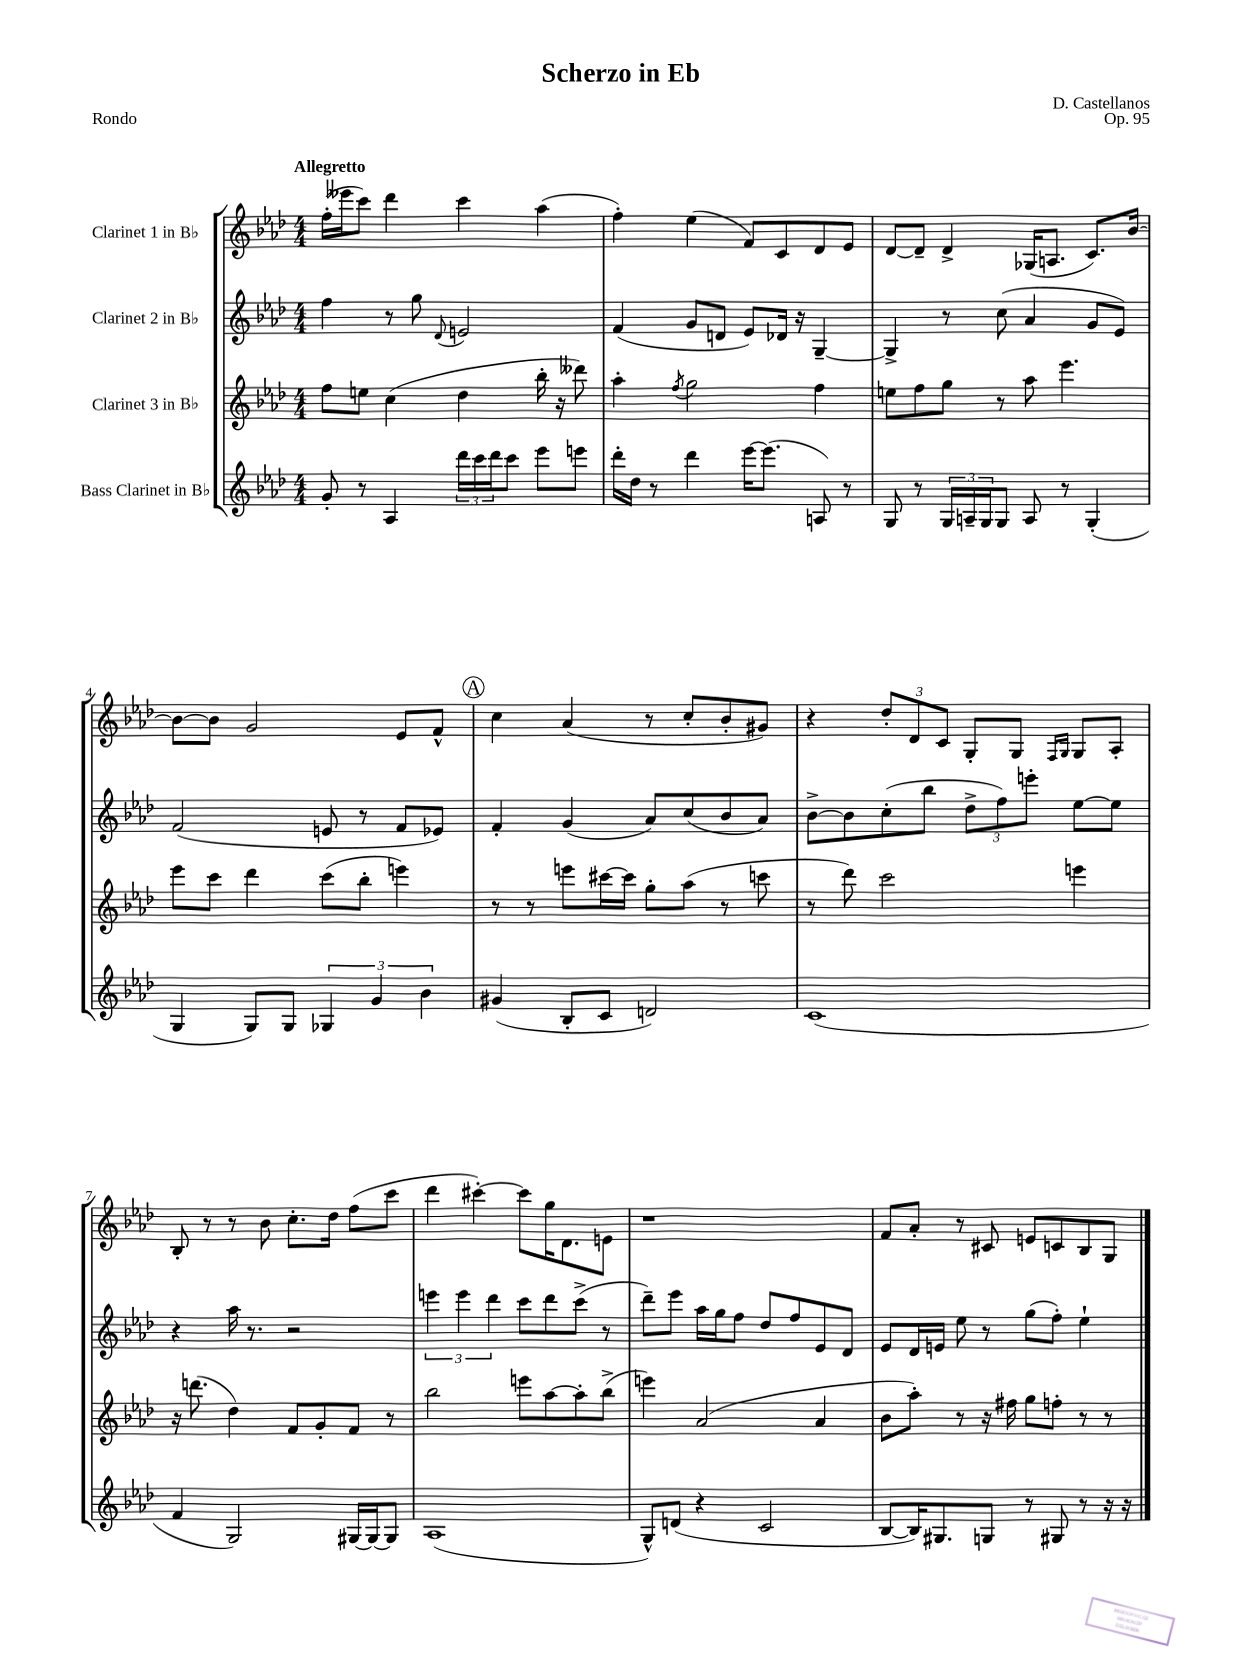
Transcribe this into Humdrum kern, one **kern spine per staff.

**kern	**kern	**kern	**kern
*staff4	*staff3	*staff2	*staff1
*clefG2	*clefG2	*clefG2	*clefG2
*k[b-e-a-d-]	*k[b-e-a-d-]	*k[b-e-a-d-]	*k[b-e-a-d-]
*M4/4	*M4/4	*M4/4	*M4/4
8g'	8ff	4ff	(16ff'
.	.	.	16eee--
8r	8ee	.	8ccc)
4A-	(4cc	8r	4ddd-
.	.	8gg	.
.	.	8qqd-	.
24ddd-	4dd-	2e	4ccc
24ccc	.	.	.
24ddd-	.	.	.
8ccc	.	.	.
8eee-	16bb-'	.	(4aa-
.	16r	.	.
8eee	8ddd--)	.	.
=	=	=	=
16ddd-'	4aa-'	(4f	4ff')
16dd-	.	.	.
8r	.	.	.
.	8qff	.	.
4ddd-	2gg	8g	(4ee-
.	.	8d	.
[16eee-	.	8e-)	8f)
(8.eee-]	.	.	.
.	.	16d-	8c
.	.	16r	.
8A)	4ff	[4G~	8d-
8r	.	.	8e-
=	=	=	=
8G	8ee	4G^]	[8d-
8r	8ff	.	8d-~]
24G	8gg	8r	4d-^
24A~	.	.	.
24G	.	.	.
8G	8r	(8cc	.
8A	8aa-	4a-	(16G-
.	.	.	8.A
8r	4.eee-	.	.
(4G'	.	8g	8.c)
.	.	8e-)	.
.	.	.	[16b-
=	=	=	=
4G	8eee-	(2f	8b-_
.	8ccc	.	8b-]
8G)	4ddd-	.	2g
8G	.	.	.
6G-	(8ccc	8e	.
.	8bb-'	8r	.
6g	.	.	.
.	4eee)	8f	8e-
6b-	.	.	.
.	.	8e-)	8f^^
=	=	=	=
(4g#	8r	4f'	4cc
.	8r	.	.
8B-'	8eee	(4g	(4a-
8c	[16ccc#	.	.
.	16ccc#]	.	.
2d)	8gg'	8a-)	8r
.	(8aa-	(8cc	8cc'
.	8r	8b-	8b-'
.	8ccc	8a-)	8g#)
=	=	=	=
(1c	8r	[8b-^	4r
.	8ddd-)	8b-]	.
.	2ccc	(8cc'	12dd-'
.	.	.	12d-
.	.	8bb-	.
.	.	.	12c
.	.	12dd-^	8G'
.	.	12ff)	.
.	.	.	8G
.	.	12eee'	.
.	.	.	16qqF
.	.	.	16qqG
.	4eee	[8ee-	8G
.	.	8ee-]	8A-'
=	=	=	=
4f	16r	4r	8B-'
.	(8.ddd	.	.
.	.	.	8r
2G)	4dd-)	16aa-	8r
.	.	8.r	.
.	.	.	8b-
.	8f	2r	8.cc'
.	8g'	.	.
.	.	.	16dd-
[16G#	8f	.	(8ff
16G#_	.	.	.
8G#]	8r	.	8ccc
=	=	=	=
(1A-	2bb-	6eee	4ddd-
.	.	6eee	.
.	.	.	[4ccc#')
.	.	6ddd-	.
.	8eee	8ccc	8ccc#]
.	[8aa-	8ddd-	16gg
.	.	.	8.d-
.	8aa-']	(8ccc^	.
.	(8bb-^	8r	8e
=	=	=	=
8G^^)	4eee)	8ddd-~)	1r
(8d	.	8eee-	.
4r	(2a-	16aa-	.
.	.	16gg	.
.	.	8ff	.
2c	.	8dd-	.
.	.	8ff	.
.	4a-	8e-	.
.	.	8d-	.
=	=	=	=
[8B-	8b-	8e-	8f
16B-])	8aa-')	16d-	8a-'
8.G#	.	16e	.
.	8r	8ee-	8r
8G	16r	8r	8c#
.	16ff#	.	.
8r	8gg	(8gg	8e
8G#	8ff'	8ff')	8c
8r	8r	4ee-`	8B-
16r	8r	.	8G
16r	.	.	.
==	==	==	==
*-	*-	*-	*-
